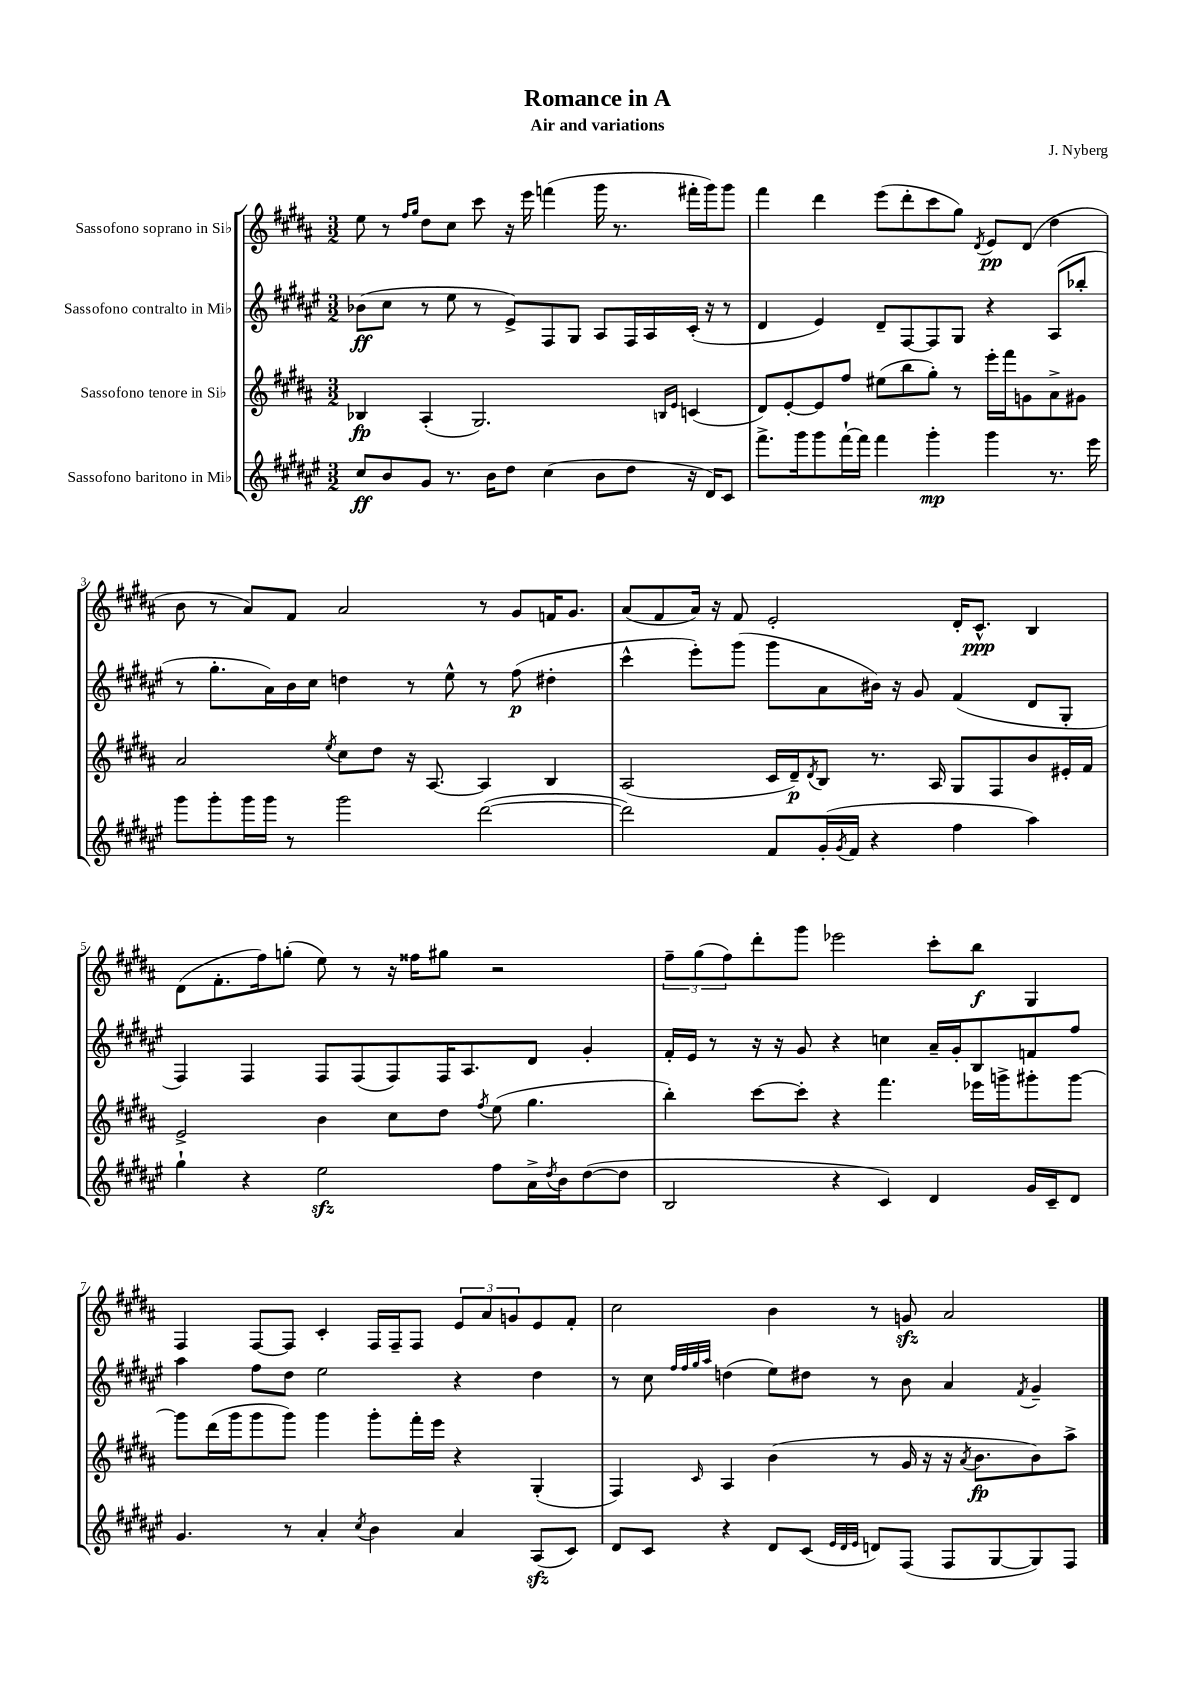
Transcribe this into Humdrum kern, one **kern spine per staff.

**kern	**dynam	**kern	**dynam	**kern	**dynam	**kern	**dynam
*part4	*part4	*part3	*part3	*part2	*part2	*part1	*part1
*staff4	*staff4	*staff3	*staff3	*staff2	*staff2	*staff1	*staff1
*I"Sassofono baritono in Mi♭	*	*I"Sassofono tenore in Si♭	*	*I"Sassofono contralto in Mi♭	*	*I"Sassofono soprano in Si♭	*
*clefG2	*	*clefG2	*	*clefG2	*	*clefG2	*
*k[f#c#g#d#a#e#]	*	*k[f#c#g#d#a#]	*	*k[f#c#g#d#a#e#]	*	*k[f#c#g#d#a#]	*
*M3/2	*	*M3/2	*	*M3/2	*	*M3/2	*
=1	=1	=1	=1	=1	=1	=1	=1
8cc#/L	ff	4B-X/	fp	(8b-X\L	ff	8ee\	.
8b/	.	.	.	8cc#\J	.	8r	.
.	.	.	.	.	.	16qqff#/LL	.
.	.	.	.	.	.	16qqgg#/JJ	.
8g#/J	.	(4A#'/	.	8r	.	8dd#\L	.
8.r	.	.	.	8ee#\	.	8cc#\J	.
.	.	2.G#/)	.	8r	.	8ccc#\	.
16b\KL	.	.	.	.	.	.	.
8dd#\J	.	.	.	8e#^/L)	.	16r	.
.	.	.	.	.	.	16eee\	.
(4cc#\	.	.	.	8F#/	.	(4fffn\	.
.	.	.	.	8G#/J	.	.	.
8b\L	.	.	.	8A#/L	.	16ggg#\	.
.	.	.	.	.	.	8.r	.
8dd#\J	.	.	.	16F#/L	.	.	.
.	.	.	.	16A#/	.	.	.
.	.	16qqBn/LL	.	.	.	.	.
.	.	16qqe/JJ	.	.	.	.	.
16r	.	(4cn/	.	(16c#'/JJ	.	16fff#X'\LL	.
16d#/KL)	.	.	.	16r	.	16ggg#\J)	.
8c#/J	.	.	.	8r	.	8ggg#\J	.
=2	=2	=2	=2	=2	=2	=2	=2
8.fff#^\L	.	8d#/L)	.	4d#/	.	4fff#\	.
.	.	[8e'/	.	.	.	.	.
16ggg#\k	.	.	.	.	.	.	.
8ggg#\	.	8e/]	.	4e#/)	.	4ddd#\	.
[16fff#`\L	.	8ff#/J	.	.	.	.	.
16fff#\JJ]	.	.	.	.	.	.	.
4fff#\	.	(8ee#X\L	.	8d#~/L	.	(8eee\L	.
.	.	8bb\	.	[8F#/	.	8ddd#'\	.
4ggg#'\	mp	8gg#'\J)	.	8F#/]	.	8ccc#\	.
.	.	8r	.	8G#/J	.	8gg#\J)	.
.	.	.	.	.	.	8qd#/	.
4ggg#\	.	16eee'\LL	.	4r	.	8e/L	pp
.	.	16fff#\J	.	.	.	.	.
.	.	8gn\	.	.	.	(8d#/J	.
8.r	.	8a#^\	.	(8A#/L	.	4dd#\	.
.	.	8g#X\J	.	8bb-X'/J	.	.	.
16eee#\	.	.	.	.	.	.	.
!!LO:LB:g=z
=3	=3	=3	=3	=3	=3	=3	=3
8ggg#\L	.	2a#/	.	8r	.	8b\	.
8ggg#'\	.	.	.	8.gg#'\L	.	8r	.
16ggg#\L	.	.	.	.	.	8a#/L)	.
16ggg#\JJ	.	.	.	16a#\L)	.	.	.
8r	.	.	.	16b\	.	8f#/J	.
.	.	.	.	16cc#\JJ	.	.	.
.	.	8qee/	.	.	.	.	.
2ggg#\	.	8cc#\L	.	4ddn\	.	2a#/	.
.	.	8dd#\J	.	.	.	.	.
.	.	16r	.	8r	.	.	.
.	.	[8.A#/	.	.	.	.	.
.	.	.	.	8ee#^^\	.	.	.
([2ddd#\	.	4A#/]	.	8r	.	8r	.
.	.	.	.	(8ff#\	p	8g#/L	.
.	.	4B/	.	4dd#X'\	.	16fn/K	.
.	.	.	.	.	.	8.g#/J	.
=4	=4	=4	=4	=4	=4	=4	=4
2ddd#\])	.	(2A#/	.	4ccc#^^\	.	(8a#/L	.
.	.	.	.	.	.	8f#/	.
.	.	.	.	8eee#'\L)	.	16a#/Jk)	.
.	.	.	.	.	.	16r	.
.	.	.	.	(8ggg#\J	.	8f#/	.
8f#/L	.	16c#/LL	.	8ggg#\L	.	2e'/	.
.	.	16d#~/J)	p	.	.	.	.
.	.	8qd#/	.	.	.	.	.
(16g#'/L	.	8B/J	.	8a#\	.	.	.
8qg#/	.	.	.	.	.	.	.
16f#/JJ	.	.	.	.	.	.	.
4r	.	8.r	.	16b#X\Jk)	.	.	.
.	.	.	.	16r	.	.	.
.	.	.	.	8g#/	.	.	.
.	.	16A#/	.	.	.	.	.
4ff#\	.	8G#/L	.	(4f#/	.	16d#'/KL	.
.	.	.	.	.	.	8.c#^^/J	ppp
.	.	8F#/	.	.	.	.	.
4aa#\)	.	8b/	.	8d#/L	.	4B/	.
.	.	16e#X'/L	.	8G#'/J	.	.	.
.	.	16f#/JJ	.	.	.	.	.
!!LO:LB:g=z
=5	=5	=5	=5	=5	=5	=5	=5
4gg#`\	.	2e^/	.	4F#/)	.	(8d#\L	.
.	.	.	.	.	.	8.f#'\	.
4r	.	.	.	4F#/	.	.	.
.	.	.	.	.	.	16ff#\k)	.
.	.	.	.	.	.	(8ggn'\J	.
2ee#zz\	.	4b\	.	8F#/L	.	8ee\)	.
.	.	.	.	(8F#/	.	8r	.
.	.	8cc#\L	.	8F#/)	.	16r	.
.	.	.	.	.	.	16ff##X\KL	.
.	.	8dd#\J	.	16F#/K	.	8gg#X\J	.
.	.	.	.	8.A#/	.	.	.
.	.	8qff#/	.	.	.	.	.
8ff#\L	.	(8ee\	.	.	.	2r	.
16a#^\L	.	4.gg#\	.	8d#/J	.	.	.
8qdd#/	.	.	.	.	.	.	.
16b\J	.	.	.	.	.	.	.
([8dd#\	.	.	.	4g#'/	.	.	.
8dd#\J]	.	.	.	.	.	.	.
=6	=6	=6	=6	=6	=6	=6	=6
2B/	.	4bb'\)	.	16f#'/LL	.	12ff#~\L	.
.	.	.	.	16e#/JJ	.	.	.
.	.	.	.	.	.	(12gg#\	.
.	.	.	.	8r	.	.	.
.	.	.	.	.	.	12ff#\)	.
.	.	[8ccc#\L	.	16r	.	8ddd#'\	.
.	.	.	.	16r	.	.	.
.	.	8ccc#'\J]	.	8g#/	.	8ggg#\J	.
4r	.	4r	.	4r	.	2eee-X\	.
4c#/)	.	4.fff#\	.	4ccn\	.	.	.
4d#/	.	.	.	16a#~/LL	.	8ccc#'\L	.
.	.	.	.	16g#'/J	.	.	.
.	.	16eee-X\LL	.	8B/	.	8bb\J	f
.	.	16gggn^\J	.	.	.	.	.
16g#/LL	.	8ggg#X'\	.	8fn/	.	4G#/	.
16c#~/J	.	.	.	.	.	.	.
8d#/J	.	[8ggg#\J	.	8ff#/J	.	.	.
!!LO:LB:g=z
=7	=7	=7	=7	=7	=7	=7	=7
4.g#/	.	8ggg#\L]	.	4aa#\	.	4F#/	.
.	.	(16ddd#\L	.	.	.	.	.
.	.	16ggg#\J	.	.	.	.	.
.	.	8ggg#\	.	8ff#\L	.	[8F#/L	.
8r	.	8ggg#\J)	.	8dd#\J	.	8F#/J]	.
4a#'/	.	4ggg#\	.	2ee#\	.	4c#'/	.
8qcc#/	.	.	.	.	.	.	.
4b\	.	8ggg#'\L	.	.	.	16F#/LL	.
.	.	.	.	.	.	16F#~/J	.
.	.	16fff#'\L	.	.	.	8F#/J	.
.	.	16eee\JJ	.	.	.	.	.
4a#/	.	4r	.	4r	.	12e/L	.
.	.	.	.	.	.	12a#/	.
.	.	.	.	.	.	12gn/	.
(8A#zz/L	.	(4G#'/	.	4dd#\	.	8e/	.
8c#/J)	.	.	.	.	.	8f#'/J	.
=8	=8	=8	=8	=8	=8	=8	=8
8d#/L	.	4F#/)	.	8r	.	2cc#\	.
8c#/J	.	.	.	8cc#\	.	.	.
.	.	.	.	32qqff#/LLL	.	.	.
.	.	.	.	32qqff#/	.	.	.
.	.	.	.	32qqgg#/	.	.	.
.	.	16qqc#/	.	32qqaa#/JJJ	.	.	.
4r	.	4A#/	.	(4ddn\	.	.	.
8d#/L	.	(4b\	.	8ee#\L)	.	4b\	.
(8c#/J	.	.	.	8dd#X\J	.	.	.
32qqe#/LLL	.	.	.	.	.	.	.
32qqd#/	.	.	.	.	.	.	.
32qqe#/JJJ	.	.	.	.	.	.	.
8dn/L)	.	8r	.	8r	.	8r	.
(8F#/J	.	16g#/	.	8b\	.	8gnzz/	.
.	.	16r	.	.	.	.	.
8F#/L	.	16r	.	4a#/	.	2a#/	.
.	.	8qa#/	.	.	.	.	.
.	.	8.b\L	fp	.	.	.	.
[8G#/	.	.	.	.	.	.	.
.	.	.	.	8qf#/	.	.	.
8G#/])	.	8b\)	.	4g#~/	.	.	.
8F#/J	.	8aa#^\J	.	.	.	.	.
==	==	==	==	==	==	==	==
*-	*-	*-	*-	*-	*-	*-	*-
